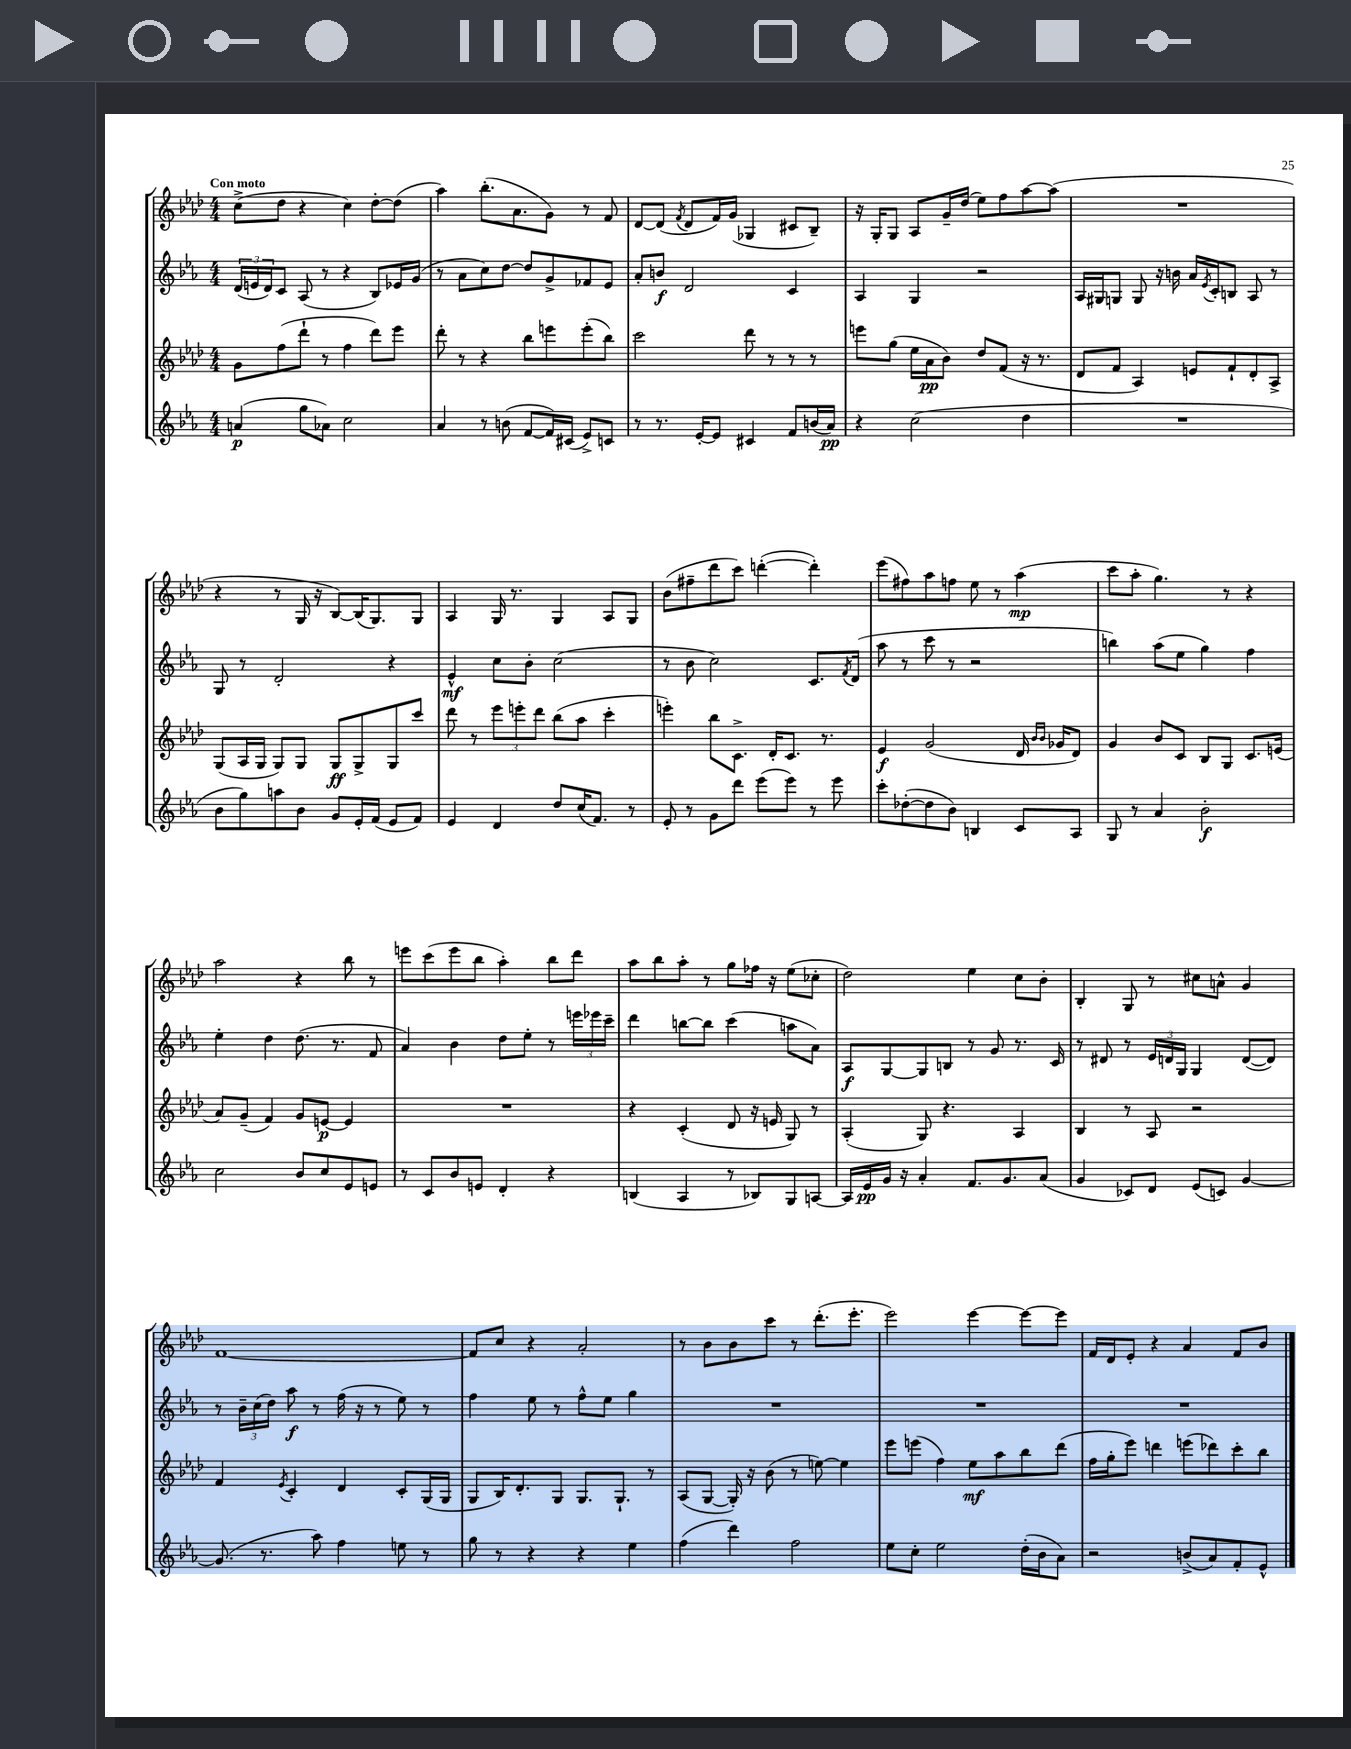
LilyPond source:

<<
\new StaffGroup <<
\new Staff = "s0" {
    \clef treble \key aes \major \numericTimeSignature \time 4/4 \tempo "Con moto"
    c''8->( des''8 r4 c''4) des''8~-. des''8( |
    aes''4) bes''8.-.( aes'8. g'8) r8 f'8 |
    des'8~ des'8( \acciaccatura { f'8 } des'8 f'16) g'16( ges4 cis'8 bes8--) |
    r16 g16-. g8 aes8 g'16-- des''16( ees''8) f''8 aes''8~ aes''8( |
    R1 |
    r4 r8 g16 r16 bes8~) bes16( g8.) g8 |
    aes4 g16 r8. g4 aes8 g8 |
    bes'8( fis''8-- des'''8 c'''8) d'''4~-.( d'''4-.) |
    ees'''8( fis''8) aes''8 f''8 ees''8 r8 aes''4\mp( |
    c'''8 aes''8-. g''4.) r8 r4 |
    aes''2 r4 bes''8 r8 |
    e'''8 c'''8( e'''8 bes''8 aes''4-.) bes''8 des'''8 |
    aes''8 bes''8 aes''8-. r8 g''8 fes''16 r16 ees''8( ces''8-. |
    des''2) ees''4 c''8 bes'8-. |
    bes4-. g8 r8 cis''8 a'8-^ g'4 |
    f'1~ |
    f'8 c''8 r4 aes'2-. |
    r8 bes'8 bes'8 c'''8 r8 des'''8.-.( ees'''8.-. |
    ees'''2) ees'''4~ ees'''8~ ees'''8 |
    f'16 des'16 ees'8-. r4 aes'4 f'8 bes'8 \bar "|." |
}
\new Staff = "s1" {
    \clef treble \key ees \major \numericTimeSignature \time 4/4
    \tuplet 3/2 { d'16( e'16 d'16) } c'8 aes8( r8 r4 bes8) ees'16 g'16( |
    r8 aes'8 c''8) d''8~ d''8 g'8-> fes'8 ees'8 |
    aes'8-. b'8\f d'2 c'4 |
    aes4 g4 r2 |
    aes16 gis16 g8 g8 r16 b'16 aes'16 \acciaccatura { ees'8 } c'16-. b8 aes8 r8 |
    g8 r8 d'2-. r4 |
    ees'4-^\mf c''8 bes'8-. c''2( |
    r8 bes'8 c''2) c'8. \acciaccatura { f'8 } d'16( |
    aes''8 r8 c'''8 r8 r2 |
    b''4) aes''8( ees''8 g''4) f''4 |
    ees''4-. d''4 d''8.( r8. f'8 |
    aes'4) bes'4 d''8 ees''8-. r8 \tuplet 3/2 { e'''16 ees'''16 c'''16-- } |
    d'''4 b''8~ b''8 c'''4( a''8 aes'8) |
    aes8\f g8~ g8 b8 r8 g'8 r8. c'16 |
    r8 dis'8 r8 \tuplet 3/2 { ees'16 d'16 g16 } g4 d'8~( d'8) |
    r8 \tuplet 3/2 { bes'16-- c''16( d''16) } aes''8\f r8 f''16( r16 r8 ees''8) r8 |
    f''4 ees''8 r8 f''8-^ ees''8 g''4 |
    R1 |
    R1 |
    R1 \bar "|." |
}
\new Staff = "s2" {
    \clef treble \key aes \major \numericTimeSignature \time 4/4
    g'8 f''8( des'''8-! r8 f''4 des'''8) ees'''8 |
    des'''8-. r8 r4 bes''8 e'''8 e'''8-.( bes''8) |
    c'''2 des'''8 r8 r8 r8 |
    e'''8 g''8( ees''16 aes'16\pp bes'8) des''8 f'8( r16 r8. |
    des'8 f'8 aes4) e'8 f'8-! des'8-. aes8-> |
    g8( aes16 g16 g8) g8 g8\ff g8-> g8 c'''8 |
    des'''8 r8 \tuplet 3/2 { ees'''8 e'''8-. des'''8 } bes''8( aes''8 c'''4-. |
    e'''4-.) bes''8 c'8.-> des'16-. c'8. r8. |
    ees'4\f g'2( des'16 \grace { bes'16 bes'16 } ges'16 des'8) |
    g'4 bes'8 c'8 bes8 g8 c'8. e'16( |
    aes'8) g'8--( f'4) g'8 e'8~\p e'4 |
    R1 |
    r4 c'4-.( des'8 r16 e'16 g8) r8 |
    aes4-.( g8) r4. aes4 |
    bes4 r8 aes8 r2 |
    f'4 \acciaccatura { ees'8 } c'4-. des'4 c'8-. g16( g16 |
    g8 bes16) des'8.-. g8 g8. g8.-! r8 |
    aes8( g8~ g16-.) r16 bes'8( r8 e''8~) e''4 |
    ees'''8 e'''8( f''4) ees''8\mf aes''8 bes''8 des'''8( |
    f''16 g''16-. ees'''8) d'''4 e'''8( des'''8) c'''8-. bes''8 \bar "|." |
}
\new Staff = "s3" {
    \clef treble \key ees \major \numericTimeSignature \time 4/4
    a'4\p( g''8 aes'8) c''2 |
    aes'4 r8 b'8( f'8~ f'16) cis'16( ees'8->) c'8 |
    r8 r8. ees'16~-. ees'8 cis'4 f'8 b'16( aes'16\pp) |
    r4 c''2( d''4 |
    R1 |
    bes'8 g''8) a''8 bes'8 g'8 ees'16-. f'16( ees'8 f'8) |
    ees'4 d'4 d''8 c''16( f'8.) r8 |
    ees'8-. r8 g'8 d'''8 ees'''8( ees'''8) r8 ees'''8 |
    c'''8-. des''8~-.( des''8 bes'8) b4 c'8 aes8 |
    g8 r8 aes'4 bes'2-.\f |
    c''2 bes'8 c''8 ees'8 e'8 |
    r8 c'8 bes'8 e'8 d'4-. r4 |
    b4( aes4 r8 bes8) g8 a8~ |
    a16 ees'16\pp g'16 r16 aes'4-. f'8. g'8. aes'8( |
    g'4 ces'8) d'8 ees'8( c'8) g'4~ |
    g'8.( r8. aes''8) f''4 e''8 r8 |
    g''8 r8 r4 r4 ees''4 |
    f''4( d'''4) f''2 |
    ees''8 c''8-. ees''2 d''16-.( bes'16 aes'8) |
    r2 b'8->( aes'8) f'8-. ees'8-^ \bar "|." |
}
>>
>>
\layout { \context { \Score \remove "Bar_number_engraver" } }
